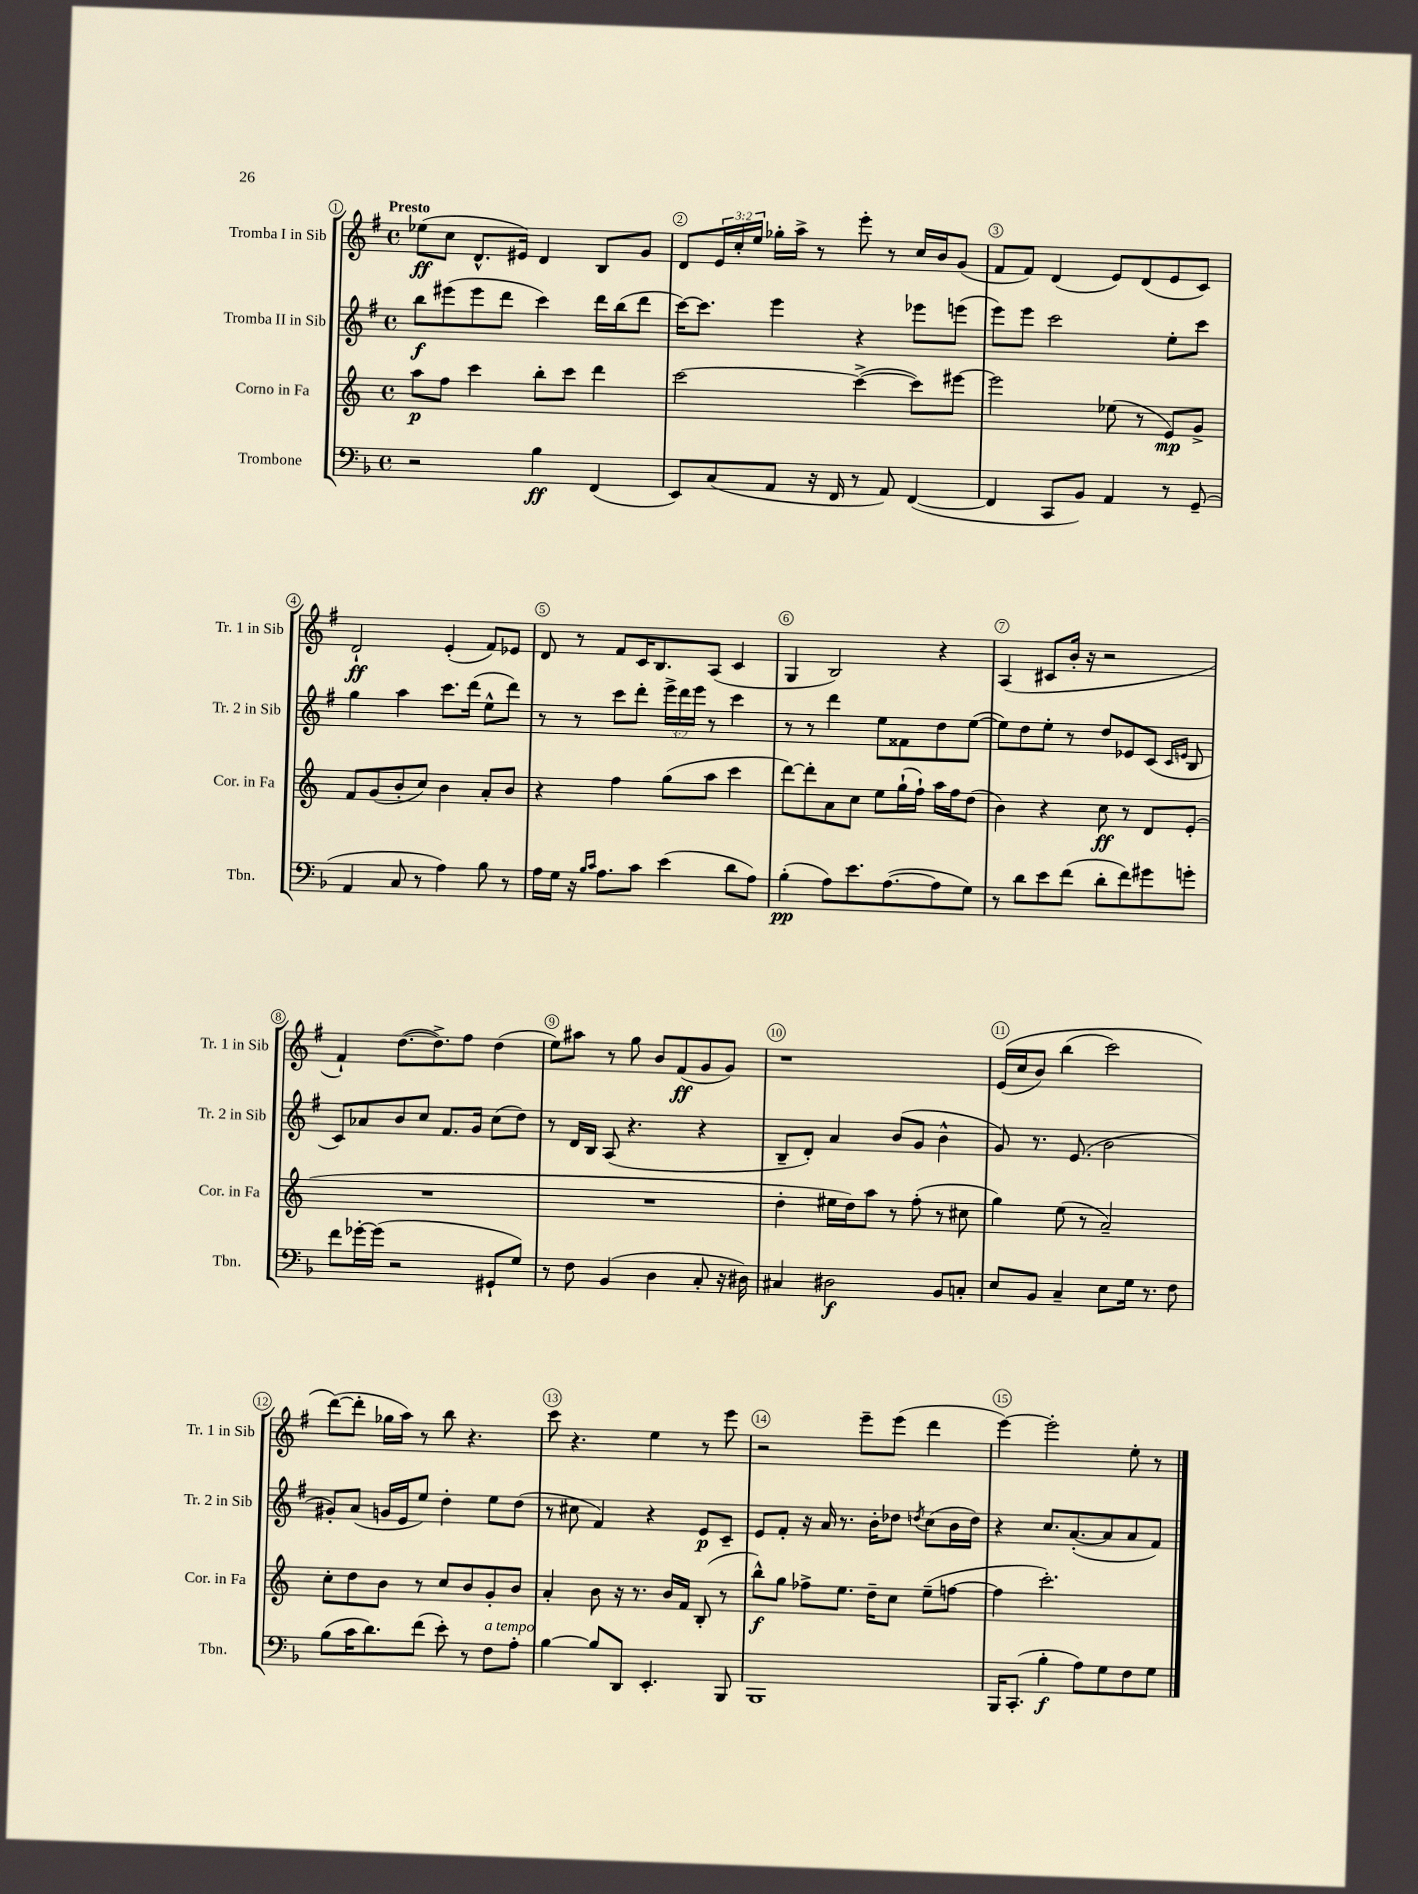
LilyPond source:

<<
\new StaffGroup <<
\new Staff = "s0" \with { instrumentName = "Tromba I in Sib" shortInstrumentName = "Tr. 1 in Sib" } {
    \clef treble \key g \major \defaultTimeSignature \time 4/4 \override Staff.TupletNumber.text = #tuplet-number::calc-fraction-text \tempo "Presto"
    ees''8\ff( c''8 d'8.-^ eis'16) d'4 b8 g'8 |
    d'8 \tuplet 3/2 { e'16 c''16-. e''16 } ges''16-. a''16-> r8 e'''8-. r8 c''16 b'16 g'8( |
    fis'8 fis'8) d'4( e'8) d'8( e'8 c'8) |
    d'2-!\ff e'4-.( fis'8) ees'8 |
    d'8 r8 fis'8 c'16 b8. a8( c'4 |
    g4 b2) r4 |
    a4( cis'8 b'16-. r16 r2 |
    fis'4-!) d''8.~( d''8.->) fis''8 d''4( |
    e''8) ais''8 r8 g''8 b'8 fis'8\ff( g'8 g'8) |
    r1 |
    e'16(\( c''16 b'8) b''4( c'''2) |
    d'''8~(\) d'''8-. ges''16 a''16) r8 b''8 r4. |
    c'''8 r4. e''4 r8 e'''8 |
    r2 e'''8-- e'''8( d'''4 |
    e'''4~) e'''2-. e''8-. r8 \bar "|." |
}
\new Staff = "s1" \with { instrumentName = "Tromba II in Sib" shortInstrumentName = "Tr. 2 in Sib" } {
    \clef treble \key g \major \defaultTimeSignature \time 4/4 \override Staff.TupletNumber.text = #tuplet-number::calc-fraction-text
    b''8\f eis'''8( eis'''8 d'''8 c'''4) d'''16 b''16( d'''8 |
    c'''16~) c'''8. e'''4 r4 ees'''8 e'''8( |
    e'''8) e'''8 c'''2 e''8-. c'''8 |
    g''4 a''4 c'''8. d'''16( e''8-^ d'''8) |
    r8 r8 c'''8 d'''8-. \tuplet 3/2 { e'''16-> d'''16 e'''16 } r8 c'''4 |
    r8 r8 d'''4 e''8 fisis'8 d''8 e''8~( |
    e''8) d''8 e''8-. r8 d''8 ees'8 c'8( \grace { c'16 e'16 } b8 |
    c'8) aes'8 b'8 c''8 fis'8. g'16 c''8( d''8) |
    r8 d'16 b16 a8( r4. r4 |
    b8-- d'8-.) a'4 b'8( g'8 b'4-^ |
    g'8) r8. e'8.( b'2 |
    gis'8-.) a'8( g'16 e'16 e''8) d''4-. e''8 d''8( |
    r8 cis''8 fis'4) r4 e'8\p c'8-- |
    e'8 fis'8-. r16 a'16 r8. b'16-. des''8 \acciaccatura { d''8 } c''8( b'16 d''16) |
    r4 c''8. a'8.~-.( a'8 a'8 fis'8) \bar "|." |
}
\new Staff = "s2" \with { instrumentName = "Corno in Fa" shortInstrumentName = "Cor. in Fa" } {
    \clef treble \key c \major \defaultTimeSignature \time 4/4
    a''8\p f''8 c'''4 b''8-. c'''8 d'''4 |
    c'''2~ c'''4~->( c'''8) eis'''8~ |
    eis'''2 ees''8( r8 e'8\mp) g'8-> |
    f'8 g'8( b'8-. c''8) b'4 a'8-. b'8 |
    r4 f''4 g''8( a''8 c'''4 |
    d'''8~) d'''8-. a'8 c''8 e''8 g''16-!( f''16-!) a''16 f''16 d''8( |
    b'4) r4 c''8\ff r8 d'8 e'8-.( |
    R1 |
    R1 |
    d''4-. eis''16 d''16) a''8 r8 f''8-.( r8 cis''8 |
    g''4) e''8( r8 a'2--) |
    c''8-. d''8 b'8 r8 c''8 b'8 g'8-. b'8 |
    a'4-. b'8 r16 r8. b'16 f'16 b8-.( r8 |
    b''8-^\f) g''8 fes''8-> e''8. d''16-- c''8 e''8--( f''8~ |
    f''4 c'''2.-.) \bar "|." |
}
\new Staff = "s3" \with { instrumentName = "Trombone" shortInstrumentName = "Tbn." } {
    \clef bass \key f \major \defaultTimeSignature \time 4/4
    r2 bes4\ff f,4( |
    e,8) c8( a,8 r16 f,16 r8 a,8) f,4~( |
    f,4 c,8 bes,8) a,4 r8 g,8--( |
    a,4 c8 r8 a4) bes8 r8 |
    a16 g16 r16 \grace { bes16 c'16 } a8. c'8 e'4( d'8 a8) |
    bes4-.\pp( a8) e'8. a8.~( a8 g8) |
    r8 d'8 e'8 f'8( d'8-. f'8) gis'8 g'8-. |
    f'8 ges'16~-. ges'16( r2 gis,8-! g8) |
    r8 f8 bes,4( d4 c8-. r16 dis16) |
    cis4 dis2\f bes,8 c8-. |
    e8 bes,8 c4-- e8 g16 r8. f8 |
    bes8( c'16 d'8.) f'8( e'8-.) r8 f8^\markup { \italic "a tempo" } a8-. |
    bes4~ bes8 d,8 e,4.-. bes,,8 |
    bes,,1 |
    bes,,16 c,8.-.( bes4-.\f a8) g8 f8 g8 \bar "|." |
}
>>
>>
\layout { \context { \Score \override BarNumber.break-visibility = ##(#f #t #t) barNumberVisibility = #all-bar-numbers-visible \override BarNumber.stencil = #(make-stencil-circler 0.1 0.3 ly:text-interface::print) } }
